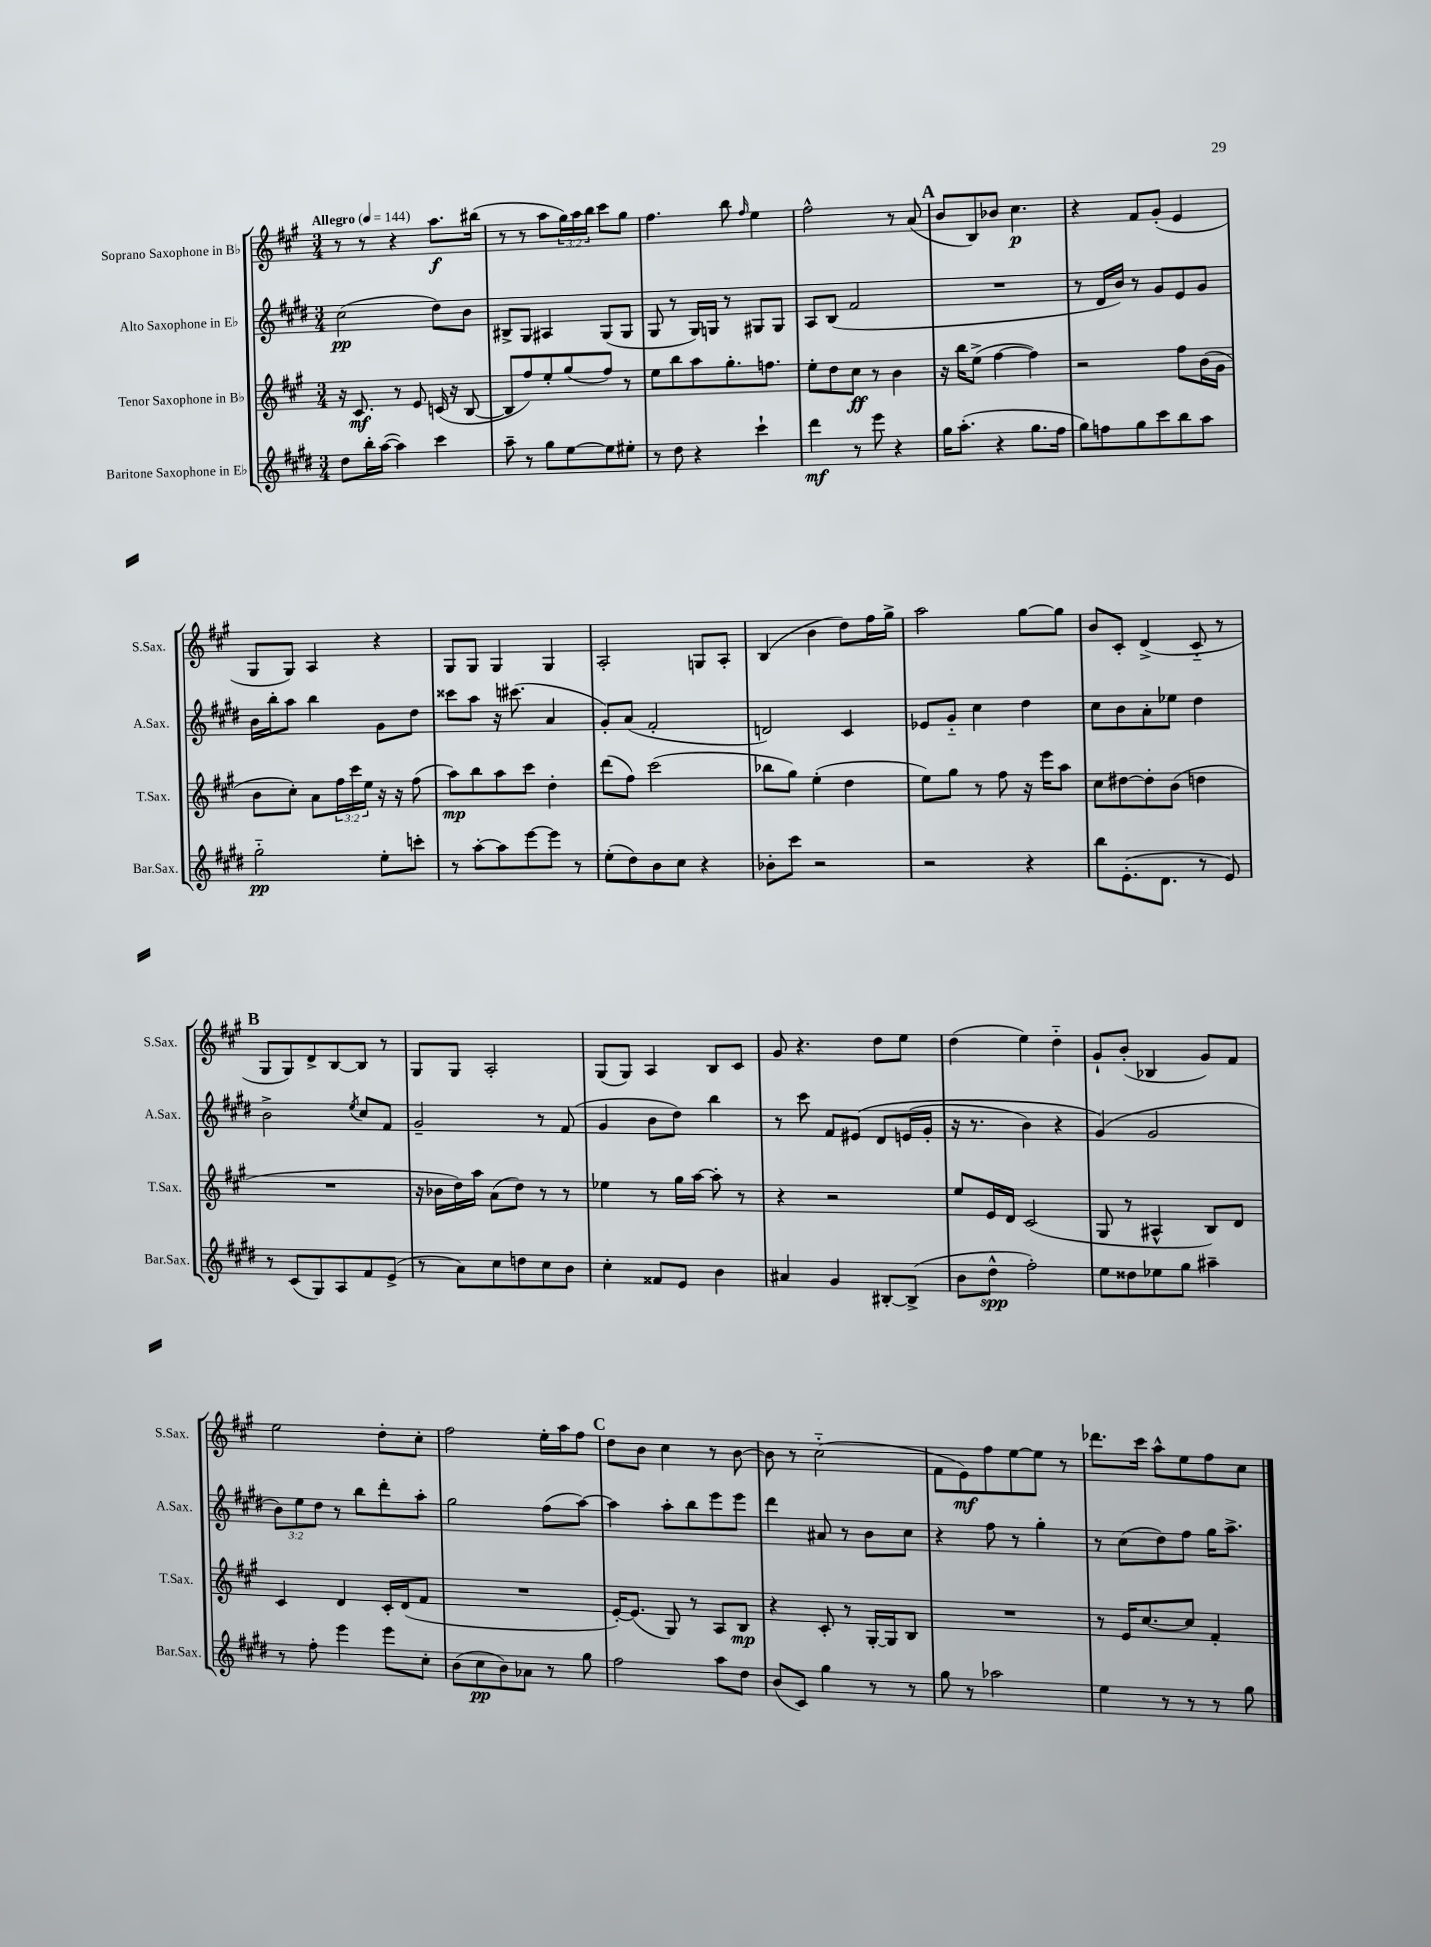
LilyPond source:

<<
\new StaffGroup <<
\new Staff = "s0" \with { instrumentName = "Soprano Saxophone in Bb" shortInstrumentName = "S.Sax." } {
    \clef treble \key a \major \numericTimeSignature \time 3/4 \override Staff.TupletNumber.text = #tuplet-number::calc-fraction-text \tempo "Allegro" 4 = 144
    r8 r8 r4 a''8.\f bis''16( |
    r8 r8 a''8 \tuplet 3/2 { gis''16) a''16 b''16 } cis'''8 gis''8 |
    fis''4. b''8 \grace { fis''16 } e''4 |
    fis''2-^ r8 a'8( |
    \mark \markup { \bold "A" } b'8 b8) bes'8 cis''4.\p |
    r4 fis'8 gis'8-.( e'4 |
    gis8 gis8) a4 r4 |
    gis8 gis8 gis4 gis4 |
    a2-. g8 a8-. |
    b4( b'4 d''8) fis''16 gis''16-> |
    a''2 gis''8~ gis''8 |
    b'8 cis'8-. d'4->( cis'8-_ r8 |
    \mark \markup { \bold "B" } gis8 gis8) d'8-> b8~ b8 r8 |
    gis8 gis8 a2-. |
    gis8( gis8) a4 b8 cis'8 |
    gis'8 r4. d''8 e''8 |
    d''4( e''4) d''4-_ |
    gis'8-! b'8-.( bes4 gis'8) fis'8 |
    e''2 d''8-. cis''8-. |
    fis''2 e''16-. a''16 fis''8 |
    \mark \markup { \bold "C" } d''8 b'8 cis''4 r8 b'8~ |
    b'8 r8 cis''2-_( |
    fis'8 e'8\mf) fis''8 e''8~ e''8 r8 |
    des'''8. cis'''16 a''8-^ e''8 fis''8 cis''8 \bar "|." |
}
\new Staff = "s1" \with { instrumentName = "Alto Saxophone in Eb" shortInstrumentName = "A.Sax." } {
    \clef treble \key e \major \numericTimeSignature \time 3/4 \override Staff.TupletNumber.text = #tuplet-number::calc-fraction-text
    cis''2\pp( dis''8) b'8 |
    bis8-> gis8 ais4 gis8( gis8 |
    gis8 r8 gis16) g16 r8 gis8 gis8 |
    a8 b8( fis'2 |
    \mark \markup { \bold "A" } R2. |
    r8 dis'16 b'16) r8 gis'8 e'8 gis'8 |
    b'16 b''16-. a''8 b''4 gis'8 dis''8 |
    cisis'''8 a''8 r16 cis'''8.( a'4 |
    gis'8-.) a'8( fis'2-. |
    d'2) cis'4 |
    ees'8 gis'8-_ cis''4 dis''4 |
    cis''8 b'8 a'8-. ees''8 dis''4 |
    \mark \markup { \bold "B" } b'2-> \acciaccatura { e''8 } cis''8 fis'8 |
    gis'2-- r8 fis'8( |
    gis'4 b'8 dis''8) b''4 |
    r8 cis'''8 fis'8 eis'8\( dis'8 e'16( gis'16-. |
    r16 r8. b'4) r4 |
    gis'4(\) gis'2 |
    \tuplet 3/2 { b'8) e''8 dis''8 } r8 b''8 dis'''8-. a''8-. |
    gis''2 fis''8( a''8~) |
    \mark \markup { \bold "C" } a''4 a''8-. b''8 e'''8 e'''8 |
    dis'''4 ais'8 r8 b'8 cis''8 |
    r4 fis''8 r8 gis''4-. |
    r8 cis''8( dis''8) fis''8 gis''16 a''8.-> \bar "|." |
}
\new Staff = "s2" \with { instrumentName = "Tenor Saxophone in Bb" shortInstrumentName = "T.Sax." } {
    \clef treble \key a \major \numericTimeSignature \time 3/4 \override Staff.TupletNumber.text = #tuplet-number::calc-fraction-text
    r16 cis'8.\mf r8 e'8 c'16( r16 b8~ |
    b8 fis''8) e''8-. gis''8( fis''8) r8 |
    e''8 b''8 a''8 gis''8.-. f''8. |
    e''8-. d''8 cis''8\ff r8 b'4 |
    \mark \markup { \bold "A" } r16 b''16 e''8->( fis''4~ fis''4) |
    r2 fis''8 b'16( gis'16 |
    b'8 cis''8-.) a'8 \tuplet 3/2 { fis''16 cis'''16 e''16 } r16 r16 fis''8( |
    a''8\mp) b''8 a''8 cis'''8 d''4-. |
    d'''8( fis''8) cis'''2( |
    bes''8 gis''8) e''4-.( d''4 |
    e''8) gis''8 r8 fis''8 r16 e'''16 a''8 |
    cis''8 dis''8~ dis''8-. b'8( d''4 |
    \mark \markup { \bold "B" } R2. |
    r16 bes'16 d''16) a''16 a'8( d''8) r8 r8 |
    ees''4 r8 gis''16 a''16~ a''8-. r8 |
    r4 r2 |
    e''8 e'16 d'16 cis'2( |
    gis8 r8 ais4-^ b8) d'8 |
    cis'4 d'4 cis'16-. d'16( fis'8 |
    R2. |
    \mark \markup { \bold "C" } e'16~-.) e'8.( gis8) r8 a8 b8\mp |
    r4 cis'8-. r8 gis16~-. gis16 b8 |
    R2. |
    r8 e'16 cis''8.~ cis''8 fis'4-. \bar "|." |
}
\new Staff = "s3" \with { instrumentName = "Baritone Saxophone in Eb" shortInstrumentName = "Bar.Sax." } {
    \clef treble \key e \major \numericTimeSignature \time 3/4
    dis''8 b''16-. a''16~( a''4) cis'''4 |
    a''8-- r8 gis''8 e''8~ e''8 eis''8-. |
    r8 dis''8 r4 cis'''4-! |
    dis'''4\mf r8 e'''8 r4 |
    \mark \markup { \bold "A" } gis''16 a''8.-.( r4 gis''8. fis''16 |
    gis''8) f''8 gis''8 cis'''8 b''8 a''8 |
    gis''2-_\pp e''8-. c'''8-. |
    r8 a''8~-. a''8 e'''8~ e'''8 r8 |
    e''8-.( dis''8) b'8 cis''8 r4 |
    bes'8-. cis'''8 r2 |
    r2 r4 |
    b''8 e'8.-.( dis'8. r8 e'8) |
    \mark \markup { \bold "B" } r8 cis'8( gis8) a8 fis'8 e'8->( |
    r8 a'8) cis''8 d''8 cis''8 b'8 |
    cis''4-. fisis'8 e'8 b'4 |
    ais'4 gis'4 bis8~-. bis8->( |
    b'8 dis''8-^\spp fis''2-.) |
    e''8 disis''8 ees''8 gis''8 ais''4-- |
    r8 fis''8-. e'''4 e'''8 cis''8-. |
    b'8( cis''8\pp b'8) aes'8 r8 gis''8 |
    \mark \markup { \bold "C" } fis''2 a''8 dis''8 |
    b'8( cis'8) gis''4 r8 r8 |
    gis''8 r8 aes''2 |
    e''4 r8 r8 r8 gis''8 \bar "|." |
}
>>
>>
\layout { \context { \Score \remove "Bar_number_engraver" } }
